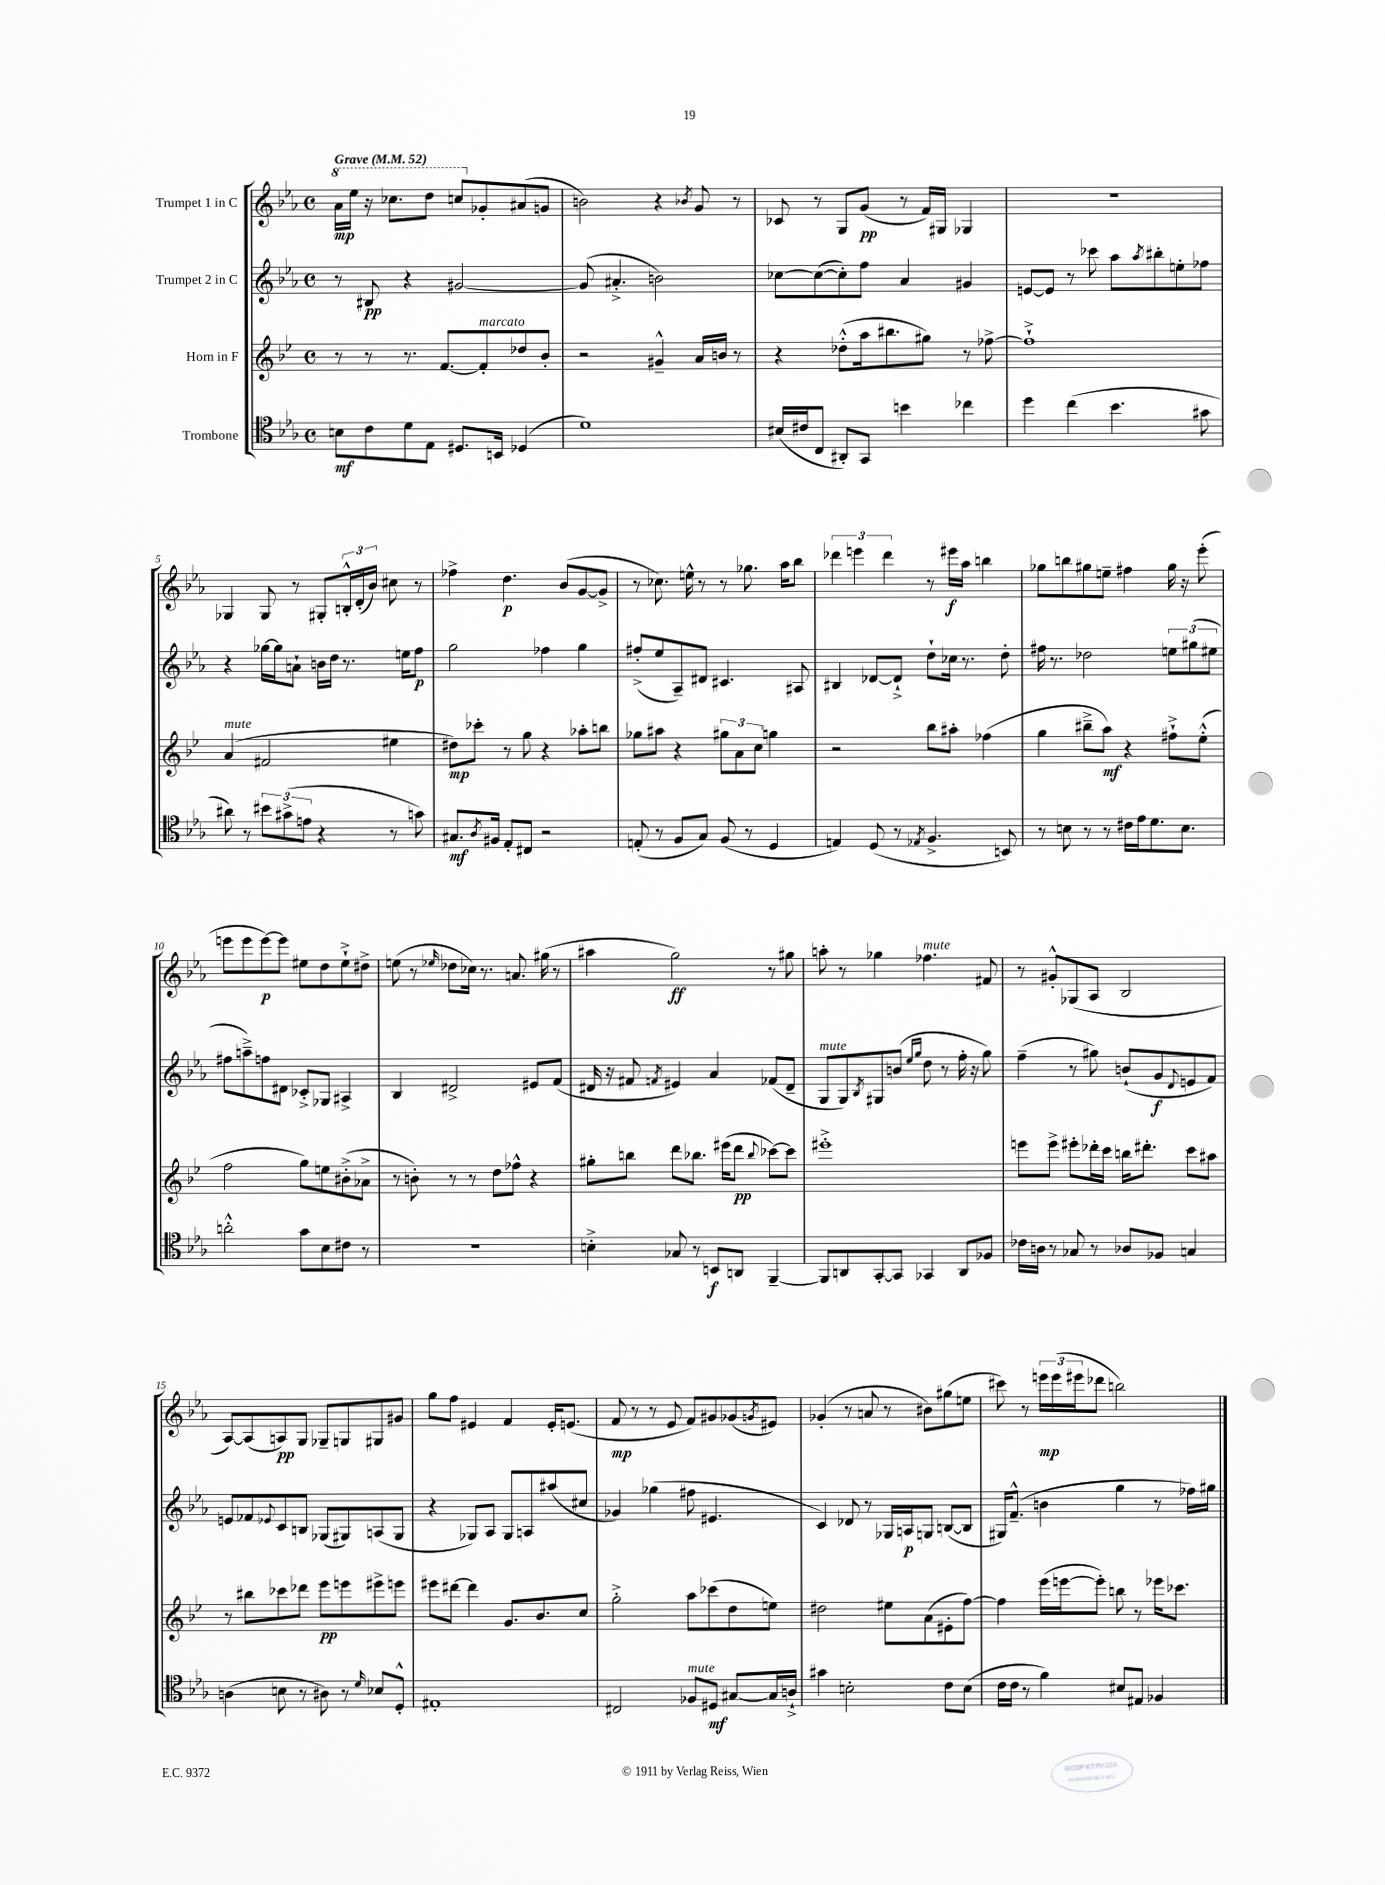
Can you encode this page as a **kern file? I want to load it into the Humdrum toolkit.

**kern	**dynam	**kern	**dynam	**kern	**dynam	**kern	**dynam
*part4	*part4	*part3	*part3	*part2	*part2	*part1	*part1
*staff4	*staff4	*staff3	*staff3	*staff2	*staff2	*staff1	*staff1
*I"Trombone	*	*I"Horn in F	*	*I"Trumpet 2 in C	*	*I"Trumpet 1 in C	*
*clefC4	*	*clefG2	*	*clefG2	*	*clefG2	*
*k[b-e-a-]	*	*k[b-e-]	*	*k[b-e-a-]	*	*k[b-e-a-]	*
*M4/4	*	*M4/4	*	*M4/4	*	*M4/4	*
*met(c)	*	*met(c)	*	*met(c)	*	*met(c)	*
*MM52	*	*MM52	*	*MM52	*	*MM52	*
*	*	*	*	*	*	*8va	*
=1	=1	=1	=1	=1	=1	=1	=1
!	!	!	!	!	!	!LO:TX:a:B:t=Grave	!
8Bn\L	mf	8r	.	8r	.	16aa-\LL	mp
.	.	.	.	.	.	16eee-\JJ	.
8c\	.	8r	.	8B#X/	pp	16r	.
.	.	.	.	.	.	8.ccc-X\L	.
8d\	.	8.r	.	4r	.	.	.
8E-\J	.	.	.	.	.	8ddd\J	.
.	.	[8.f/L	.	.	.	.	.
8.D#X/L	.	.	.	[2g#X/	.	8cccn/L	.
*	*	*	*	*	*	*X8va	*
!	!	!LO:TX:a:i:t=marcato	!	!	!	!	!
.	.	8f'/]	.	.	.	8g-X'/	.
16BBn/Jk	.	.	.	.	.	.	.
(4D-X/	.	8dd-X/	.	.	.	(8a#X/	.
.	.	8b-'/J	.	.	.	8gn/J	.
=2	=2	=2	=2	=2	=2	=2	=2
1d)	.	2r	.	(8g#/]	.	2bn\)	.
.	.	.	.	4.a#X'^/	.	.	.
.	.	4g#X~^^/	.	2bn\)	.	4r	.
.	.	.	.	.	.	8qb-X/	.
.	.	16a/LL	.	.	.	8g/	.
.	.	16bn/JJ	.	.	.	.	.
.	.	8r	.	.	.	8r	.
=3	=3	=3	=3	=3	=3	=3	=3
(16B#X/LL	.	4r	.	[8cc-X\L	.	8c-X/	.
16c#X/J	.	.	.	.	.	.	.
8C/J	.	.	.	(8cc-\_	.	8r	.
8AA#X'/L)	.	(8dd-X'^^\L	.	8cc-'\])	.	8G/L	.
8GG/J	.	16aa\k	.	8ff\J	.	(8g/J	pp
.	.	8.bb#X\	.	.	.	.	.
4bn\	.	.	.	4a-/	.	8r	.
.	.	8gg#X\J)	.	.	.	16f/LL)	.
.	.	.	.	.	.	16G#X/JJ	.
4cc-X\	.	8r	.	4g#X/	.	4G-X/	.
.	.	[8ff-X^\	.	.	.	.	.
=4	=4	=4	=4	=4	=4	=4	=4
4dd\	.	1ff-`^]	.	[8en/L	.	1r	.
.	.	.	.	8e/J]	.	.	.
(4cc\	.	.	.	8r	.	.	.
.	.	.	.	8ccc-X\	.	.	.
4.b-\	.	.	.	8aa-\L	.	.	.
.	.	.	.	8qaa-/	.	.	.
.	.	.	.	8bb#X'\	.	.	.
.	.	.	.	8een'\	.	.	.
8g#X\	.	.	.	8ff-X\J	.	.	.
!!LO:LB:g=z
=5	=5	=5	=5	=5	=5	=5	=5
!	!	!LO:TX:a:i:t=mute	!	!	!	!	!
8a#X\)	.	(4a/	.	4r	.	4G-X/	.
8r	.	.	.	.	.	.	.
12b#X\L	.	2f#X/	.	[16gg-X\LL	.	8G-/	.
.	.	.	.	16gg-\J]	.	.	.
(12g#X^\	.	.	.	.	.	.	.
.	.	.	.	8an`\J	.	8r	.
12en\J	.	.	.	.	.	.	.
4r	.	.	.	16bn\LL	.	8G#X'/L	.
.	.	.	.	16dd\JJ	.	.	.
.	.	.	.	8.r	.	24Bn'^^/L	.
.	.	.	.	.	.	(24d'/	.
.	.	.	.	.	.	24b-/JJ)	.
8r	.	4ee#X\	.	.	.	8cc#X\	.
.	.	.	.	16een\KL	.	.	.
8gn\)	.	.	.	8ff\J	p	8r	.
=6	=6	=6	=6	=6	=6	=6	=6
8.G#X/L	mf	8dd#X\L)	mp	2gg\	.	4ff-X^\	.
.	.	8ccc-X'\J	.	.	.	.	.
8qA-/	.	.	.	.	.	.	.
16F#X/Jk	.	.	.	.	.	.	.
8E-'/L	.	8r	.	.	.	4.dd\	p
8C#X/J	.	8gg\	.	.	.	.	.
2r	.	4r	.	4ff-X\	.	.	.
.	.	.	.	.	.	(8b-/L	.
.	.	8aa-X'\L	.	4gg\	.	[8g/	.
.	.	8bbn\J	.	.	.	8g^/J]	.
=7	=7	=7	=7	=7	=7	=7	=7
(8En'/	.	8gg-X\L	.	(8ff#X'^/L	.	8r	.
8r	.	8aa#X\J	.	8ee-/	.	8.cc-X\)	.
8F/L	.	4r	.	8A-~/)	.	.	.
.	.	.	.	.	.	16een^^\	.
8G/J)	.	.	.	8d#X/J	.	8r	.
(8F/	.	12gg#X\L	.	4.c#X/	.	8r	.
.	.	12a\	.	.	.	.	.
8r	.	.	.	.	.	8.gg-X\	.
.	.	12cc\J	.	.	.	.	.
4D/	.	4ggn\	.	.	.	.	.
.	.	.	.	.	.	16aa-\KL	.
.	.	.	.	8A#X/	.	8bb-\J	.
=8	=8	=8	=8	=8	=8	=8	=8
4En/)	.	2r	.	4B#X/	.	6ddd-X\	.
.	.	.	.	.	.	6eeen\	.
(8D/	.	.	.	[8d-X/L	.	.	.
.	.	.	.	.	.	6ddd-\	.
8r	.	.	.	8d-`^/J]	.	.	.
8qE-X/	.	.	.	.	.	.	.
4.F^/	.	8bb-\L	.	8dd`\L	.	8r	.
.	.	8aa#X'\J	.	16cc-X\Jk	.	16eee#X\LL	f
.	.	.	.	8.r	.	16aa-\JJ	.
.	.	(4ff-X\	.	.	.	4bbn\	.
8BBn/)	.	.	.	8dd'\	.	.	.
=9	=9	=9	=9	=9	=9	=9	=9
8r	.	4gg\	.	16ff#X\	.	8gg-X\L	.
.	.	.	.	8.r	.	.	.
8Bn\	.	.	.	.	.	8bbn\	.
8r	.	8bb#X~^\L	.	2dd-X\	.	8gg#X\	.
8r	.	8aa\J)	mf	.	.	8een~\J	.
16c#X\LL	.	4r	.	.	.	4ff#X\	.
16e-\J	.	.	.	.	.	.	.
8.d\	.	.	.	.	.	.	.
.	.	8ff#X`^\L	.	12een\L	.	16gg#\	.
8.B\J	.	.	.	.	.	16r	.
.	.	.	.	(12gg#X\	.	.	.
.	.	(8ee-'^^\J	.	.	.	(8eee-'\	.
.	.	.	.	12ee#X\J	.	.	.
!!LO:LB:g=z
=10	=10	=10	=10	=10	=10	=10	=10
2an'^^\	.	2ff\	.	8ff#X\L	.	8eeen\L	.
.	.	.	.	8aan~^\)	.	8eee\	.
.	.	.	.	8ffn\	.	[8eee\)	p
.	.	.	.	8d#X\J	.	8eee\J]	.
8g\L	.	8gg\L)	.	8c-X'^/L	.	8ee#X\L	.
8B-\	.	8een\	.	8G-X/J	.	8dd\	.
8c#X\J	.	(8b#X'^\	.	4A#X^/	.	8ee#`^\	.
8r	.	8a-X^\J	.	.	.	8dd#X^\J	.
=11	=11	=11	=11	=11	=11	=11	=11
1r	.	8r	.	4B-/	.	(8een\	.
.	.	8bn'\)	.	.	.	8r	.
.	.	.	.	.	.	16qqee-X/	.
.	.	8r	.	2d#X^/	.	8dd-X\L	.
.	.	8r	.	.	.	16cc-X\Jk)	.
.	.	.	.	.	.	8.r	.
.	.	8dd\L	.	.	.	.	.
.	.	8ff-X^^\J	.	.	.	8.an/	.
.	.	4r	.	8e#X/L	.	.	.
.	.	.	.	.	.	(16gg#X\	.
.	.	.	.	(8f/J	.	8r	.
=12	=12	=12	=12	=12	=12	=12	=12
4Bn'^\	.	8gg#X'\L	.	16d#X/	.	4aa#X\	.
.	.	.	.	16r	.	.	.
.	.	8bbn\J	.	8f#X/	.	.	.
.	.	.	.	8qfn/	.	.	.
8G-X/	.	8ddd\L	.	4e#X/)	.	2gg\)	ff
8r	.	8.bb-X\J	.	.	.	.	.
8BBn/L	f	.	.	4a-/	.	.	.
.	.	(16eee#X\KL	.	.	.	.	.
8AAn/J	.	8ddd\J	pp	.	.	.	.
.	.	8qqbb-/	.	.	.	.	.
[4FF~/	.	[8ccc-X\L)	.	(8f-X/L	.	8r	.
.	.	8ccc-\J]	.	8d#~/J	.	8gg#X\	.
=13	=13	=13	=13	=13	=13	=13	=13
!	!	!	!	!LO:TX:a:i:t=mute	!	!	!
8FF/L]	.	1eee#X'^	.	8G/L	.	8aan'\	.
8AAn/	.	.	.	8G/)	.	8r	.
.	.	.	.	8qB-/	.	.	.
[8GG'/	.	.	.	8G#X/	.	4gg-X\	.
8GG/J]	.	.	.	(8bn/J	.	.	.
.	.	.	.	16qqee-/LL	.	.	.
.	.	.	.	16qqgg/JJ	.	.	.
!	!	!	!	!	!	!LO:TX:a:i:t=mute	!
4GG-X/	.	.	.	8dd\	.	4.ff-X\	.
.	.	.	.	8r	.	.	.
8AA/L	.	.	.	16ff'\	.	.	.
.	.	.	.	16r	.	.	.
8F-X/J	.	.	.	8gg\)	.	8f#X/	.
=14	=14	=14	=14	=14	=14	=14	=14
16c-X\LL	.	8eeen\L	.	(4ff~\	.	8r	.
16An\JJ	.	.	.	.	.	.	.
8r	.	8eee^\J	.	.	.	8g#X'^^/L	.
8G-X/	.	8eee#X'\L	.	8r	.	(8G-X/	.
8r	.	16ddd-X'\L	.	8gg#X\)	.	8A-/J	.
.	.	16ccc\JJ	.	.	.	.	.
8A-X/L	.	16bbn\KL	.	(8bn`/L	.	2B-/	.
.	.	8.ddd#X'\J	.	.	.	.	.
8F-X/J	.	.	.	8g/	f	.	.
.	.	.	.	8qqd/	.	.	.
4Gn/	.	8ccc\L	.	8en/	.	.	.
.	.	8aa#X\J	.	8f/J)	.	.	.
!!LO:LB:g=z
=15	=15	=15	=15	=15	=15	=15	=15
(4An\	.	8r	.	8en/L	.	[8A-/L)	.
.	.	8bb#X\L	.	8f-X/	.	(8A-/]	.
.	.	.	.	8qqe-X/	.	.	.
8Bn\	.	8ccc-X\	.	8c/	.	8An/)	pp
8r	.	8ddd-X\J	.	8Bn/J	.	8G/J	.
8A#X\)	.	8eee-\L	pp	(8G-X/L	.	8G-X~/L	.
8r	.	8eeen\	.	8G#X/)	.	8Gn/	.
16qqd/	.	.	.	.	.	.	.
8B-X/L	.	8eee#X^\	.	(8An/	.	8G#X/	.
8D'^^/J	.	8eeen\J	.	8G#/J	.	8g#X/J	.
=16	=16	=16	=16	=16	=16	=16	=16
1E#X'	.	8eee#X\L	.	4r	.	8gg\L	.
.	.	[8ddd#X\J	.	.	.	8ff\J	.
.	.	4ddd#\]	.	8G-X/L)	.	4e#X/	.
.	.	.	.	8A-/J	.	.	.
.	.	8.g/L	.	8G-/L	.	4f/	.
.	.	.	.	8An/	.	.	.
.	.	8.b-/	.	.	.	.	.
.	.	.	.	(8aa#X/	.	16e#'/KL	.
.	.	.	.	.	.	(8.en/J	.
.	.	8cc/J	.	8cc#X/J	.	.	.
=17	=17	=17	=17	=17	=17	=17	=17
2C#X/	.	2gg'^\	.	4g-X/)	.	8f/	mp
.	.	.	.	.	.	8r	.
.	.	.	.	(4gg-X\	.	8r	.
.	.	.	.	.	.	8e-/	.
!LO:TX:a:i:t=mute	!	!	!	!	!	!	!
8F-X/L	.	8aa\L	.	8ff#X\	.	8f/L)	.
8D#X/J	mf	(8ccc-X\	.	4.e#X/	.	8g#X/	.
[8G#X/L	.	8dd\	.	.	.	(8g-X/	.
.	.	.	.	.	.	8qgn/	.
16G#/L]	.	8een\J)	.	.	.	8e#X/J)	.
16An`^/JJ	.	.	.	.	.	.	.
=18	=18	=18	=18	=18	=18	=18	=18
4g#X\	.	2dd#X\	.	4c/)	.	(4g-X'/	.
2Bn'\	.	.	.	8d-X/	.	8r	.
.	.	.	.	8r	.	8an/	.
.	.	8ee#X\L	.	16G-X/LL	.	8r	.
.	.	.	.	16An/J	p	.	.
.	.	(8a\	.	8Gn/J	.	8b#X\L)	.
8c\L	.	8e#X'\	.	([8Bn/L	.	(8gg#X\	.
(8B\J	.	[8ff\J)	.	8B/J]	.	8een\J	.
=19	=19	=19	=19	=19	=19	=19	=19
16c\LL	.	4ff\]	.	16G#X/KL)	.	8ccc#X\)	.
16c\JJ	.	.	.	(8.f~^^/J	.	.	.
8r	.	.	.	.	.	8r	.
4f\)	.	(16eee-\LL	.	4bn\	.	24eeen\LL	mp
.	.	.	.	.	.	(24eee\	.
.	.	[16eeen\J	.	.	.	.	.
.	.	.	.	.	.	24eee#X\J	.
.	.	8eee'\J])	.	.	.	8ddd-X\J	.
8B#X/L	.	8bbn\	.	4gg\	.	2bbn\)	.
8E#X/J	.	8r	.	.	.	.	.
4F-X/	.	16eee-X\KL	.	8r	.	.	.
.	.	8.ccc-X\J	.	.	.	.	.
.	.	.	.	16ff-X\LL)	.	.	.
.	.	.	.	16gg#X\JJ	.	.	.
==	==	==	==	==	==	==	==
*-	*-	*-	*-	*-	*-	*-	*-
